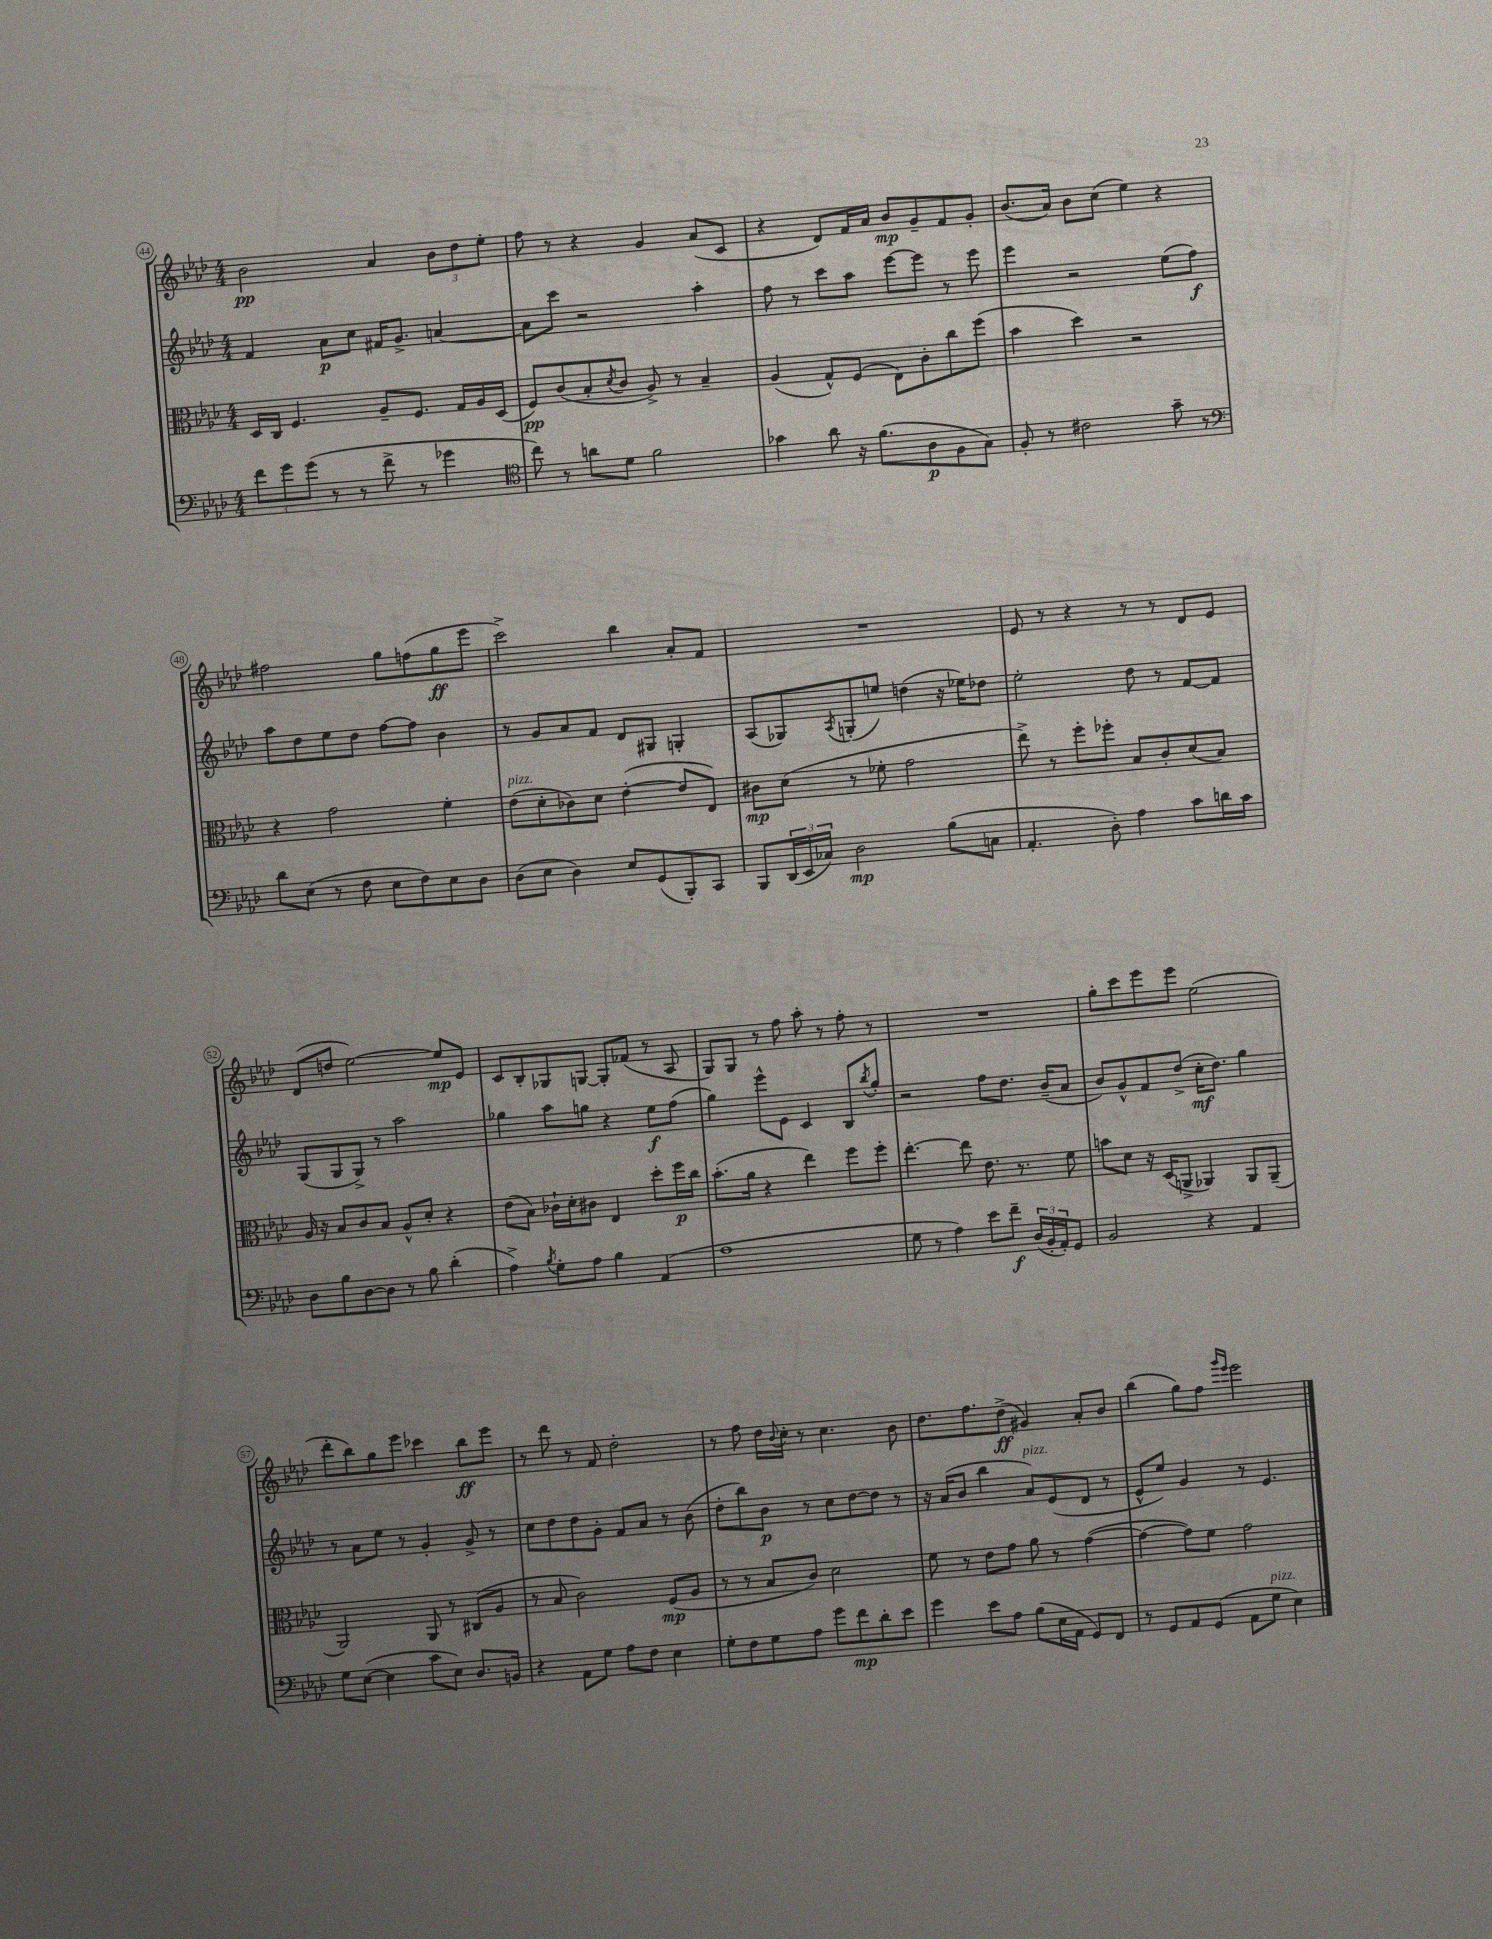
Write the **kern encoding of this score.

**kern	**kern	**kern	**kern
*staff4	*staff3	*staff2	*staff1
*clefF4	*clefC3	*clefG2	*clefG2
*k[b-e-a-d-]	*k[b-e-a-d-]	*k[b-e-a-d-]	*k[b-e-a-d-]
*M4/4	*M4/4	*M4/4	*M4/4
12f	16D-	4f	2b-
.	16C	.	.
12g	.	.	.
.	4.F	.	.
(12g	.	.	.
8r	.	8a-	.
8r	.	8cc	.
8f^	8A-~	16f#	4a-
.	.	8.g^	.
8r	8.F	.	.
4g-	.	[4a	12b-
.	16G	.	.
.	.	.	12dd-
.	16A-	.	.
.	.	.	12ee-'
.	(16D-	.	.
=	=	=	=
*clefC4	*	*	*
8cc)	8F)	8a]	8ff
8r	(8c	8ccc	8r
8a	8B-'	2r	4r
.	8qd-	.	.
8d-	8c	.	.
2f	8A-^)	.	4g
.	8r	.	.
.	4B-~	4aa-'	(8a-
.	.	.	8c
=	=	=	=
4g-	(4A-	8ff	4r
.	.	8r	.
8a-	8G^^)	8ccc	8d-)
16r	(8F	8aa-	16f
(8.f	.	.	16a-
.	8E-)	[8eee-	8b-
8A-	8c'	8eee-]	8g~
8F	8cc	8r	8f
8G)	(8ff	8eee-	8g'
=	=	=	=
8F'	4b-	4eee-	(8.b-
8r	.	.	.
.	.	.	16a-)
2c#	4dd-)	2r	8b-
.	.	.	(8cc
.	2r	.	4ee-)
8g~	.	(8ee-	4r
8r	.	8ff)	.
=	=	=	=
*clefF4	*	*	*
8d-	4r	8aa-	2ff#
(8E-	.	8dd-	.
8r	2g	8ee-	.
8F	.	8dd-	.
8E-	.	[8ff	8gg
8F)	.	8ff]	(8ff
8E-	4f'	4b-	8gg
8D-	.	.	8eee-
=	=	=	=
(8D-	(8e-	8r	2ccc^)
8E-	8d-'	8g	.
4D-)	8c-)	8a-	.
.	8d-	8f	.
8E-	([4e-'	8d-	4bb-
(8GG	.	8G#	.
8BBB-')	8e-]	4G'	8a-'
8CC	8E-)	.	8f
=	=	=	=
8BBB-	8c#	(8A-	1r
(24DD-	(8d-	8G-)	.
24EE-	.	.	.
24C-)	.	.	.
.	.	8qA-	.
2D-	8r	(8G'	.
.	8f-'	8ee)	.
.	2g	(4dd	.
(8B-	.	16r	.
.	.	16ee-)	.
8C	.	8dd-	.
=	=	=	=
4.AA-'	8ee-^)	2ee-'	8e-
.	8r	.	8r
.	8ff'	.	4r
8D-')	8ff-'	.	.
4A-	8B-	8dd-	8r
.	8c'	8r	8r
8c	(8d-	[8f	8d-
16d	8B-)	8f]	8e-
16c	.	.	.
=	=	=	=
8D-	16A-	(8G	(8d-
.	16r	.	.
8B-	8B-	8G	8dd
[8D-	8c	8G^)	[2ee-)
8D-]	8B-	8r	.
8r	8A-^^	2aa-	.
8B-	8d-'	.	.
(4d-'	4r	.	8ee-]
.	.	.	8e-
=	=	=	=
4A-^)	(8e-	4gg-	8c
.	8B-)	.	8B-'
8qB-	.	.	.
8G'	16c-`	8aa-	8G-
.	16d-'	.	.
8A-	8c#	8gg	[8G
4B-	4E-	4r	8G']
.	.	.	(8f-
(4AA-	8dd-'	8ee-	8r
.	16ff	(8ff	8A-
.	16cc	.	.
=	=	=	=
1A-	(8.b-'	4gg)	8G)
.	.	.	8G
.	16a-	.	.
.	4r	8eee-^^	8r
.	.	8e-	8ff
.	4ee-)	4c	8aa-'
.	.	.	8r
.	8ff	8B-	8ff'
.	.	8qbb-	.
.	8ff'	8gg'	8r
=	=	=	=
8G	[4.ee-'	2r	1r
8r	.	.	.
4A-)	.	.	.
.	8ee-]	.	.
8e-	8.e-	8ff	.
8f~	.	8.dd-	.
.	8.r	.	.
(24D-	.	.	.
24BB-'	.	.	.
.	.	(16b-~	.
24AA-')	.	.	.
8GG	8f	8a-	.
=	=	=	=
2BB-	8b	8b-)	8gg'
.	8d-	8g^^	8ccc
.	16r	8f	8eee-
.	(16D-	.	.
.	8AA^	(8dd-^	8eee-
4r	4AA-)	16cc'	(2ee-
.	.	8.dd-)	.
4AA-	8AA-	4gg	.
.	(8AA-~	.	.
=	=	=	=
8G	2AA-)	8r	8ddd-'
([8E-	.	8a-	8bb-)
4E-]	.	8ee-	8gg
.	.	8r	8eee-
8c	8AA-	4g'	4ccc-
8E-)	8r	.	.
8.D-	(8C#	8g^	8bb-
.	8A-	8r	8eee-
16BB	.	.	.
=	=	=	=
4r	8r	8cc	8r
.	8B-	8dd-	8ddd-
8AA-	2c)	8dd-	8r
8G	.	8g'	8f
8A-	.	8f	2dd-'
8F	.	8a-	.
4E-	(8F	8r	.
.	8A-	(8b-	.
=	=	=	=
8G'	8r	8dd-'	8r
8F	8r	8bb-)	8ff
8G	8B-	8b-	16dd-
.	.	.	8qqb-
.	.	.	16cc'
8A-	8c)	8r	8r
8g	2d-	8cc	4.cc
8f	.	[8dd-	.
8d-'	.	8dd-]	.
8e-	.	8r	8b-
=	=	=	=
4g	8f	16r	8.dd-
.	.	(16a-	.
.	8r	8b-	.
.	.	.	8.ff
8e-	8e-	4bb-	.
8A-	8g	.	(8dd-^
(8B-	8a-	8a-)	4g#)
16E-	8r	(8e-	.
16AA-	.	.	.
8GG)	([4g	8d-	8a-'
8FF	.	8r	8b-
=	=	=	=
8r	4g_	8e-^^	(4bb-
8GG	.	8ee-)	.
8AA-	8g])	4g	8gg)
(8GG	8f	.	8ff
.	.	.	16qqggg
.	.	.	16qqeee-
8AA-	2g	8r	2eee-
8G	.	4.e-	.
4E-)	.	.	.
==	==	==	==
*-	*-	*-	*-
